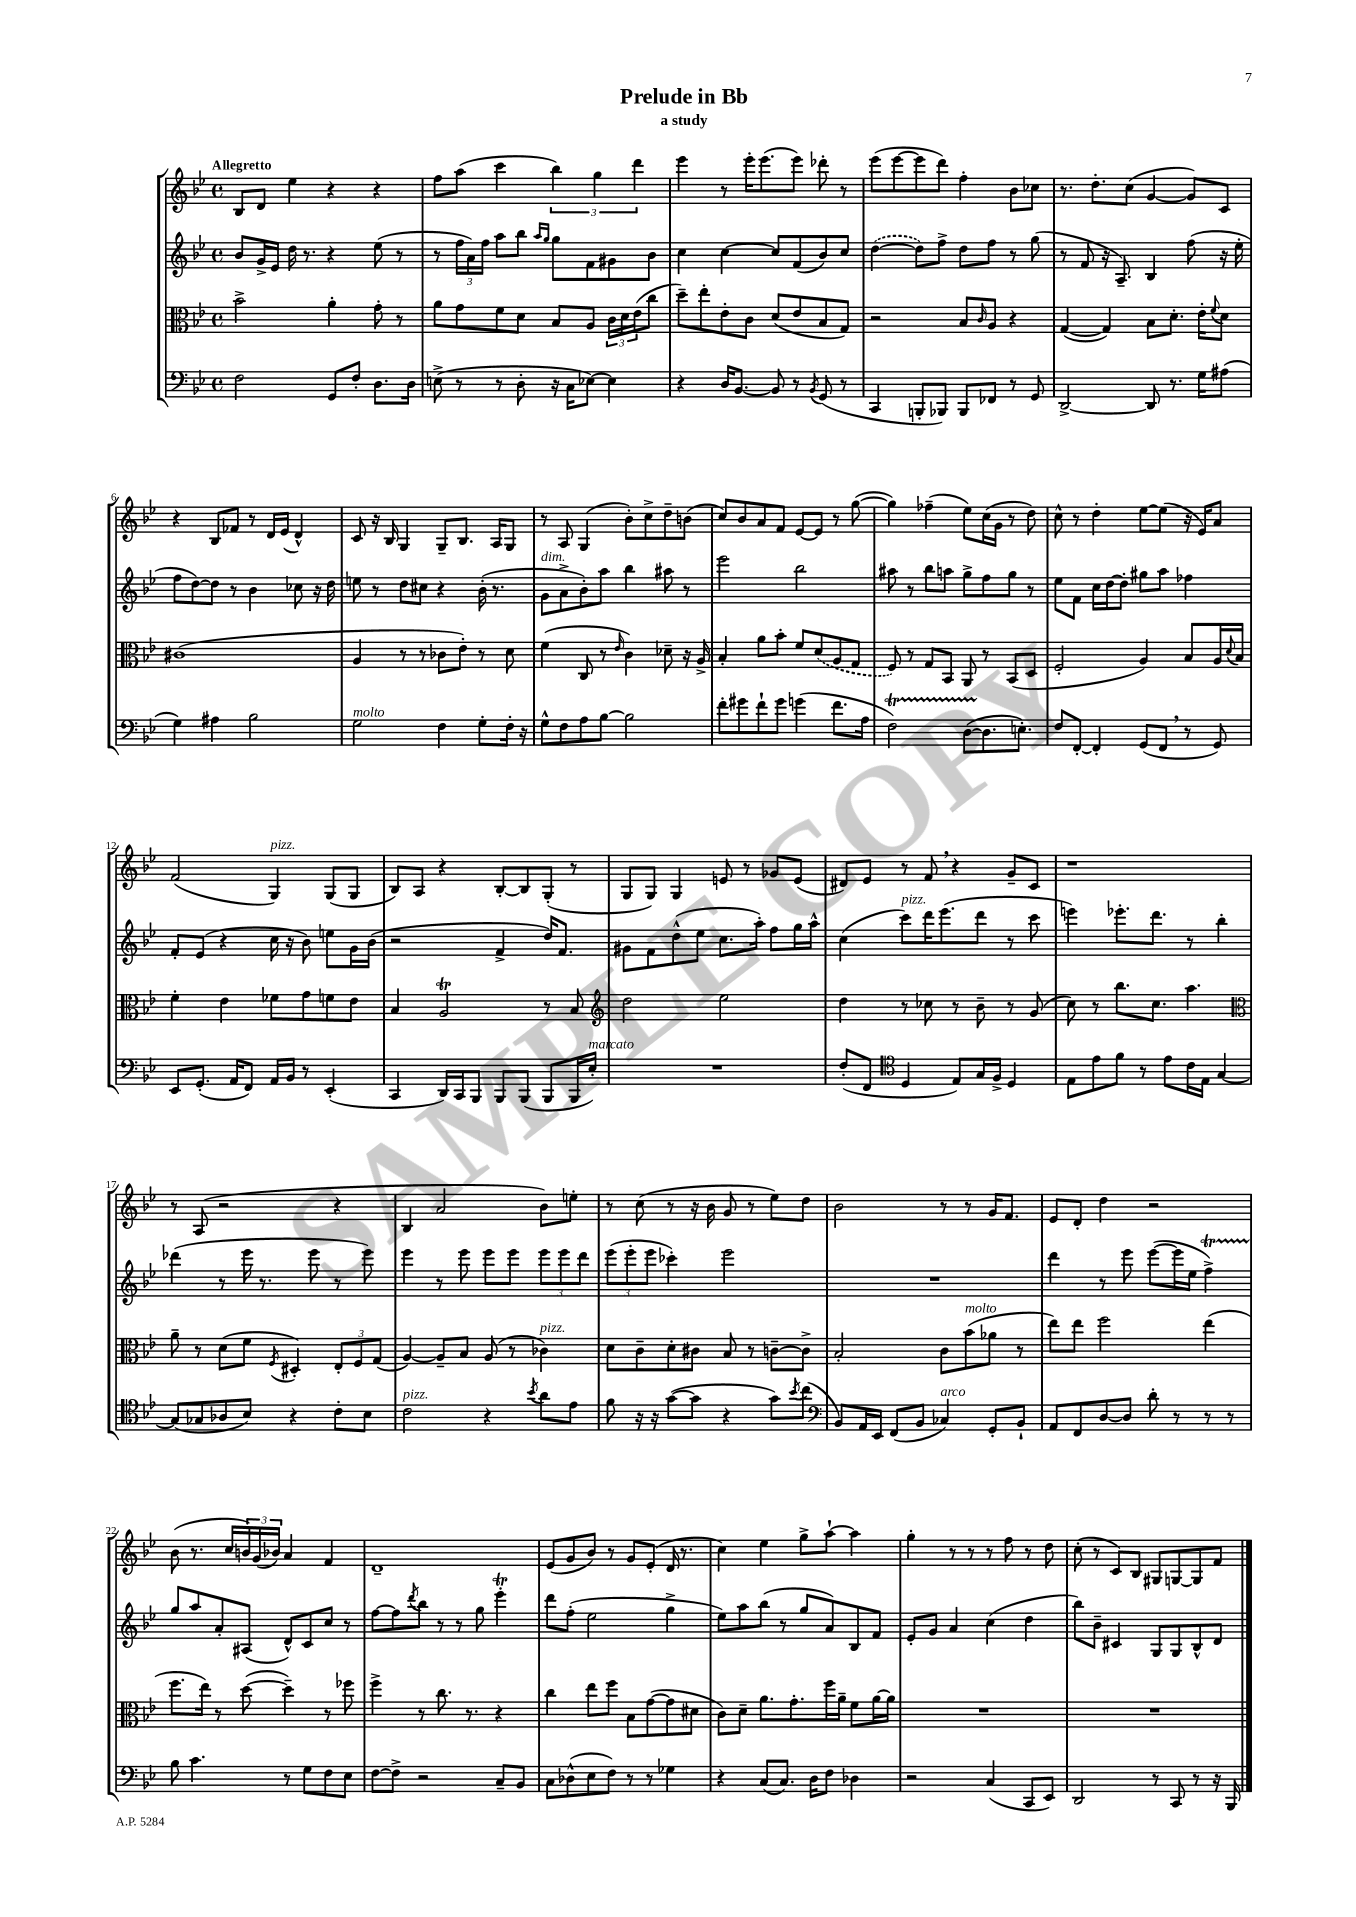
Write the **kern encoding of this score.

**kern	**kern	**kern	**kern
*part4	*part3	*part2	*part1
*staff4	*staff3	*staff2	*staff1
*clefF4	*clefC3	*clefG2	*clefG2
*k[b-e-]	*k[b-e-]	*k[b-e-]	*k[b-e-]
*M4/4	*M4/4	*M4/4	*M4/4
*met(c)	*met(c)	*met(c)	*met(c)
=1	=1	=1	=1
!	!	!	!LO:TX:a:B:t=Allegretto
2F\	2b-^\	8b-/L	8B-/L
.	.	16g^/L	8d/J
.	.	16e-/JJ	.
.	.	16dd\	4ee-\
.	.	8.r	.
8GG/L	4a'\	4r	4r
8F'/J	.	.	.
8.D\L	8g'\	(8ee-\	4r
.	8r	8r	.
16D\Jk	.	.	.
=2	=2	=2	=2
(8En^\	8a\L	8r	8ff\L
8r	8g\	24ff\LL	(8aa\J
.	.	24a\)	.
.	.	24ff\JJ	.
8r	8f\	8aa\L	4ccc\
8D'\	8d\J	8bb-\J	.
.	.	16qqaa/LL	.
.	.	16qqgg/JJ	.
16r	8B-/L	8gg\L	6bb-\)
16C\KL	.	.	.
[8E-X\J)	8A/J	8f\	.
.	.	.	6gg\
4E-\]	24c\LL	8g#X\	.
.	24d\	.	.
.	(24e-\J	.	6ddd\
.	8cc\J	8b-\J	.
=3	=3	=3	=3
4r	8dd~\L)	4cc\	4eee-\
.	8ee-'\	.	.
16D/KL	8e-'\	[4cc\	8r
[8.BB-/J	.	.	.
.	8c\J	.	16eee-'\KL
.	.	.	(8.eee-\
8BB-/]	(8d/L	8cc/L]	.
8r	8e-/	(8f/	8eee-\J)
8qBB-/	.	.	.
(8GG/	8B-/	8b-/)	8ddd-X'\
8r	8G/J)	8cc/J	8r
=4	=4	=4	=4
4CC/	2r	([4dd\	(8eee-\L
.	.	.	[8eee-\
8BBBn'/L	.	8dd\L])	8eee-\]
8BBB-X/J)	.	8ff^\J	8ddd\J)
8BBB-/L	8B-/L	8dd\L	4ff'\
.	16qqc/	.	.
8FF-X/J	8A/J	8ff\J	.
8r	4r	8r	8b-\L
8GG/	.	(8gg\	8cc-X\J
=5	=5	=5	=5
[2DD^/	([4G/	8r	8.r
.	.	8f/	.
.	.	.	8.dd'\L
.	4G/])	16r	.
.	.	8.A~/)	.
.	.	.	(8cc\J
8DD/]	8B-\L	4B-/	[4g/
8.r	8.d'\J	.	.
.	.	(8ff\	8g/L])
16G\KL	16e-'\KL	.	.
.	8qqf/	.	.
(8A#X\J	8d\J	16r	8c/J
.	.	16ee-'\	.
!!LO:LB:g=z
=6	=6	=6	=6
4G\)	(1c#X	8ff\L	4r
.	.	[8dd\)	.
4A#X\	.	8dd\J]	8B-/L
.	.	8r	8f-X/J
2B-\	.	4b-\	8r
.	.	.	16d/LL
.	.	.	(16e-/JJ
.	.	8cc-X\	4d^^/)
.	.	16r	.
.	.	16dd\	.
=7	=7	=7	=7
!LO:TX:a:i:t=molto	!	!	!
2G\	4A/	8een\	8c/
.	.	8r	16r
.	.	.	16B-/
.	8r	8dd\L	4G/
.	8r	8cc#X\J	.
4F\	8c-X\L	4r	8G~/L
.	8e-'\J)	.	8.B-/J
8G'\L	8r	(16b-'\	.
.	.	8.r	16A/KL
16F'\Jk	8d\	.	8G/J
16r	.	.	.
=8	=8	=8	=8
!	!	!LO:TX:a:i:t=dim.	!
8G^^\L	(4f\	8g\L	8r
8F\	.	8a^\	8A/
8A\	8C/	8b-'\)	(4G/
[8B-\J	8r	8aa\J	.
.	16qqe-/	.	.
2B-\]	4c\)	4bb-\	8b-'\L)
.	.	.	8cc^\
.	8d-X~\	8aa#X\	8dd~\
.	16r	8r	(8bn\J
.	16A^/	.	.
=9	=9	=9	=9
8f'\L	4B-'/	2eee-\	8cc/L)
8g#X\	.	.	8b-/
8f`\	8a\L	.	8a/
8g#\J	8b-'\J	.	8f/J
(4gn\	8f/L	2bb-\	[8e-/L
.	(8d/	.	8e-/J]
8.f\L	8A/	.	8r
.	8G/J	.	([8gg\
16A\Jk	.	.	.
=10	=10	=10	=10
2FT\)	8F/)	8aa#X\	4gg\])
.	8r	8r	.
.	8G/L	8bb-\L	(4ff-X~\
.	8BB-/J	8aan\J	.
([8DTTT\L	8AA/	8gg^\L	8ee-\L)
8.D\]	8r	8ff\	(16cc\L
.	.	.	16g\JJ
.	(8BB-/L	8gg\J	8r
8.En'\J)	.	.	.
.	8D/J	8r	8dd\)
=11	=11	=11	=11
8F/L	2F'/	8ee-\L	8cc^^\
[8FF'/J	.	8f\J	8r
4FF'/]	.	16cc\LL	4dd'\
.	.	[16dd\J	.
.	.	8dd'\J]	.
(8GG/L	4A/)	8gg#X\L	[8ee-\L
8FF,/J	.	8aa\J	(8ee-\J]
8r	8B-/L	4ff-X\	16r
.	.	.	16e-/KL)
8GG/)	16A/L	.	8a/J
.	8qqd/	.	.
.	16B-/JJ	.	.
!!LO:LB:g=z
=12	=12	=12	=12
8EE-/L	4f'\	8f'/L	(2f/
(8.GG'/J	.	(8e-/J	.
.	4e-\	4r	.
16AA/KL	.	.	.
8FF/J)	.	.	.
!	!	!	!LO:TX:a:i:t=pizz.
16AA/LL	8f-X\L	16cc\	4G/)
16BB-/JJ	.	16r	.
8r	8g\	8b-\)	.
(4EE-'/	8fn\	8een\L	(8G/L
.	8e-\J	16g\L	8G/J
.	.	(16b-\JJ	.
=13	=13	=13	=13
4CC/	4B-/	2r	8B-/L)
.	.	.	8A/J
16DD/LL)	2At/	.	4r
16CC/J	.	.	.
8BBB-/J	.	.	.
8BBB-/L	.	4f^/	[8B-'/L
(8BBB-/J	.	.	8B-/]
8BBB-/L	8r	16dd/KL)	(8G'/J
.	.	8.f/J	.
16BBB-/L	8B-/	.	8r
!LO:TX:a:i:t=marcato	!	!	!
16E-'/JJ)	.	.	.
=14	=14	=14	=14
*	*clefG2	*	*
1r	2dd\	8g#X\L	8G/L
.	.	8f\	8G/J)
.	.	(8dd^^\	4G/
.	.	8ee-\J	.
.	2ee-\	8.cc\L	8en/
.	.	.	8r
.	.	16aa'\Jk)	.
.	.	8ff\L	8g-X/L
.	.	16gg\L	(8e/J
.	.	16aa^^\JJ	.
=15	=15	=15	=15
(8F'/L	4dd\	(4cc\	8d#X/L)
8FF/J	.	.	8e-/J
*clefC4	*	*	*
!	!	!LO:TX:a:i:t=pizz.	!
4D/	8r	8ccc\L)	8r
.	8cc-X\	16ddd\K	8f,/
.	.	(8.eee-\	.
8E-/L)	8r	.	4r
16G/L	8b-~\	8ddd\J	.
16F^/JJ	.	.	.
4D/	8r	8r	8g~/L
.	(8g/	8ccc\	8c/J
=16	=16	=16	=16
8E-\L	8cc\)	4eeen\)	1r
8e-\	8r	.	.
8f\J	8.bb-\L	8.eee-X'\L	.
8r	.	.	.
.	8.cc\J	8.ddd\J	.
8e-\L	.	.	.
16c\L	4.aa\	8r	.
16E-\JJ	.	.	.
[4G/	.	4bb-'\	.
!!LO:LB:g=z
=17	=17	=17	=17
*	*clefC3	*	*
(8G/L]	8a~\	(4ddd-X\	8r
8G-X/	8r	.	(8A/
8A-X/	(8d\L	8r	2r
8B-/J)	8f\J	16eee-\	.
.	.	8.r	.
.	8qF/	.	.
4r	4D#X'/)	.	.
.	.	8eee-\	.
8c'\L	12E-'/L	8r	4r
.	12F/	.	.
8B-\J	.	8eee-\)	.
.	(12G/J	.	.
=18	=18	=18	=18
!LO:TX:a:i:t=pizz.	!	!	!
2c\	[4A/)	4eee-\	4B-/
.	8A~/L]	8r	2a/
.	8B-/J	8eee-\	.
4r	(8A/	8eee-\L	.
.	8r	8eee-\J	.
8qb-/	.	.	.
!	!LO:TX:a:i:t=pizz.	!	!
8a\L	4c-X\)	12eee-\L	8b-\L)
.	.	12eee-\	.
8e-\J	.	.	8een'\J
.	.	12ddd\J	.
=19	=19	=19	=19
8f\	8d\L	(12eee-\L	8r
.	.	12eee-'\	.
16r	8c~\	.	(8cc\
.	.	12eee-\J	.
16r	.	.	.
([8g\L	8d'\	4ccc-X'\)	8r
8g\J]	8c#X\J	.	16r
.	.	.	16b-\
4r	8B-/	2eee-\	8g/
.	8r	.	8r
8g\L)	[8cn~\L	.	8ee-\L)
8qb-/	.	.	.
(8cc\J	8c^\J]	.	8dd\J
=20	=20	=20	=20
*clefF4	*	*	*
8BB-/L)	2B-'/	1r	2b-\
16AA/L	.	.	.
16EE-/JJ	.	.	.
(8FF/L	.	.	.
8BB-/J	.	.	.
!LO:TX:a:i:t=arco	!	!	!
4C-X/)	8c\L	.	8r
!	!LO:TX:a:i:t=molto	!	!
.	(8b-\	.	8r
8GG'/L	8a-X\J	.	16g/KL
.	.	.	8.f/J
8BB-`/J	8r	.	.
=21	=21	=21	=21
8AA/L	8ee-\L)	4ddd\	8e-/L
8FF/	8ee-\J	.	8d'/J
[8D/	2ff\	8r	4dd\
8D/J]	.	8eee-\	.
8d'\	.	([8eee-\L	2r
8r	.	16eee-\L]	.
.	.	16ee-\JJ	.
8r	(4ee-\	4ffT^\)	.
8r	.	.	.
!!LO:LB:g=z
=22	=22	=22	=22
8B-\	8.ff\L	8gg/L	(8b-\
4.c\	.	8aa/	8.r
.	16ee-\Jk)	.	.
.	8r	8a'/	.
.	.	.	16cc/LL
.	([8dd\	(8A#X/J	24bn/)
.	.	.	(24g/
.	.	.	24b-X/JJ)
8r	4dd~\])	8d^^/L)	4a/
8G\L	.	8c/	.
8F\	8r	8cc/J	4f/
8E-\J	8ff-X\	8r	.
=23	=23	=23	=23
[8F\L	4ff^\	[8ff\L	1d~
8F^\J]	.	8ff\]	.
.	.	8qddd/	.
2r	8r	8bb-\J	.
.	8.cc\	8r	.
.	.	8r	.
.	8.r	.	.
.	.	8gg\	.
8C~/L	4r	4eee-T'\	.
8BB-/J	.	.	.
=24	=24	=24	=24
8C\L	4cc\	8ddd\L	(8e-/L
(8D-X^^\	.	(8ff'\J	8g/
8E-\	8ee-\L	2ee-\	8b-/J)
8F\J)	8ff\J	.	8r
8r	8B-\L	.	8g/L
8r	([8g\	.	(8e-'/J
4G-X\	8g\]	4gg^\	16d/
.	.	.	8.r
.	8d#X\J	.	.
=25	=25	=25	=25
4r	8c\L)	8ee-\L)	4cc\)
.	8d~\J	8aa\	.
(8C/L	8.a\L	(8bb-\J	4ee-\
8.C/J)	.	8r	.
.	8.g'\	.	.
.	.	8gg/L	8gg^\L
16D\KL	.	.	.
8F\J	16ff\L	8a/)	[8aa`\J
.	16a~\JJ	.	.
4D-X\	8f\L	8B-/	4aa\]
.	[16a\L	8f/J	.
.	16a\JJ]	.	.
=26	=26	=26	=26
2r	1r	8e-'/L	4gg'\
.	.	8g/J	.
.	.	4a/	8r
.	.	.	8r
(4C/	.	(4cc\	8r
.	.	.	8ff\
8CC/L	.	4dd\	8r
8EE-/J)	.	.	8dd\
=27	=27	=27	=27
2DD/	1r	8bb-\L)	(8cc'\
.	.	8b-~\J	8r
.	.	4c#X/	8c/L)
.	.	.	8B-/J
8r	.	8G/L	8G#X/L
8CC/	.	8G/	[8Gn/
8r	.	8B-^^/	8G/]
16r	.	8d/J	8f/J
16BBB-/	.	.	.
==	==	==	==
*-	*-	*-	*-
